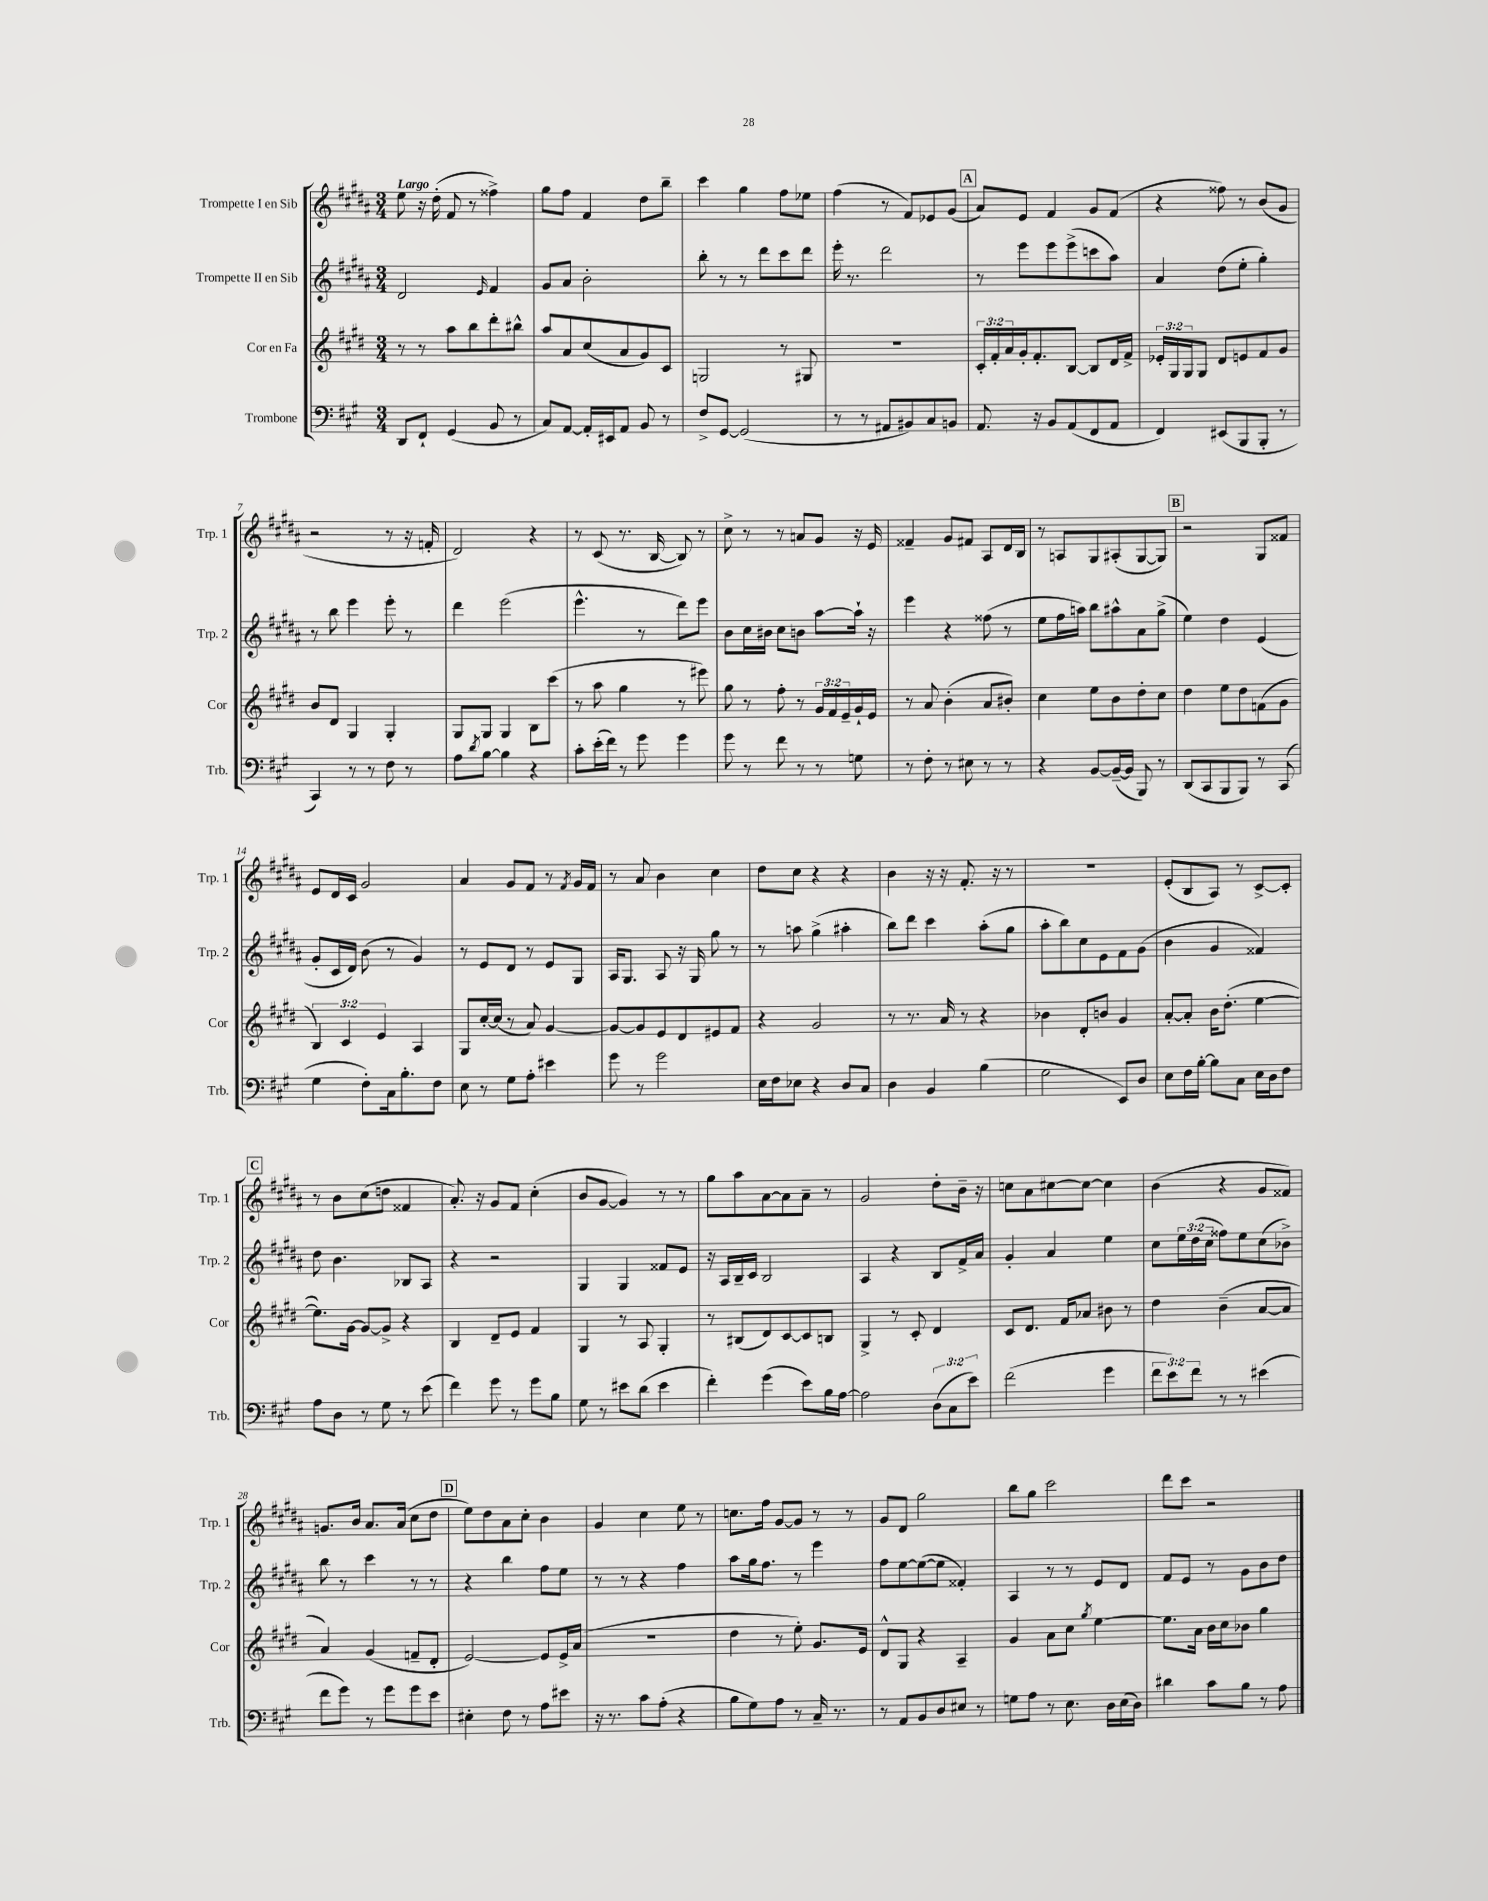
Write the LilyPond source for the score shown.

<<
\new StaffGroup <<
\new Staff = "s0" \with { instrumentName = "Trompette I en Sib" shortInstrumentName = "Trp. 1" } {
    \clef treble \key b \major \numericTimeSignature \time 3/4 \tempo "Largo"
    e''8 r16 dis''16-.( fis'8 r8 fisis''4->) |
    gis''8 fis''8 fis'4 dis''8 b''8-- |
    cis'''4 gis''4 fis''8 ees''8 |
    fis''4( r8 fis'8) ees'8 gis'8( |
    \mark \markup { \box "A" } ais'8) e'8 fis'4 gis'8 fis'8( |
    r4 fisis''8) r8 b'8( gis'8 |
    r2 r8 r16 f'16-. |
    dis'2) r4 |
    r8 cis'8( r8. b16~ b8) r8 |
    cis''8-> r8 r8 a'8 gis'8 r16 e'16 |
    fisis'4-- gis'8 fis'8 ais8 dis'16 b16 |
    r8 a8 gis8 ais8-.( gis8~ gis8) |
    \mark \markup { \box "B" } r2 gis8 fisis'8 |
    e'8 dis'16 cis'16 gis'2 |
    ais'4 gis'8 fis'8 r8 \acciaccatura { fis'8 } gis'16 fis'16 |
    r8 ais'8 b'4 cis''4 |
    dis''8 cis''8 r4 r4 |
    b'4 r16 r16 fis'8.-. r16 r8 |
    R2. |
    e'8-.( b8 ais8) r8 cis'8~-> cis'8-. |
    \mark \markup { \box "C" } r8 b'8 cis''8( d''8 fisis'4 |
    ais'8.-.) r16 gis'8 fis'8 cis''4-.( |
    b'8 gis'8~ gis'4) r8 r8 |
    gis''8 ais''8 ais'8~ ais'8 ais'8-- r8 |
    gis'2 dis''8-. b'16-- r16 |
    c''8 ais'8 cis''8~ cis''8~ cis''4 |
    b'4( r4 gis'8 fisis'8) |
    g'8. b'16 ais'8. ais'16( cis''8 dis''8 |
    \mark \markup { \box "D" } e''8) dis''8 ais'8 cis''8-. b'4 |
    gis'4 cis''4 e''8 r8 |
    c''8. fis''16 gis'8~ gis'8 r8 r8 |
    gis'8 dis'8 gis''2 |
    b''8 gis''8 cis'''2 |
    dis'''8 cis'''8 r2 \bar "|." |
}
\new Staff = "s1" \with { instrumentName = "Trompette II en Sib" shortInstrumentName = "Trp. 2" } {
    \clef treble \key b \major \numericTimeSignature \time 3/4 \override Staff.TupletNumber.text = #tuplet-number::calc-fraction-text
    dis'2 \grace { e'16 } fis'4 |
    gis'8 ais'8 b'2-. |
    b''8-. r8 r8 dis'''8 cis'''8 dis'''8 |
    e'''16-. r8. dis'''2 |
    \mark \markup { \box "A" } r8 e'''8 e'''8 e'''8->( c'''8 ais''8) |
    ais'4 dis''8( e''8-. gis''4-.) |
    r8 b''8 e'''4 e'''8-. r8 |
    dis'''4 e'''2( |
    e'''4.-^ r8 dis'''8) e'''8 |
    b'8 cis''16 bis'16 cis''8 b'8 ais''8~ ais''16-! r16 |
    e'''4 r4 fisis''8( r8 |
    e''8 fis''16 a''16) b''8 ais''8-^ ais'8 gis''8->( |
    \mark \markup { \box "B" } e''4) dis''4 e'4( |
    gis'8-. cis'16 dis'16) b'8( r8 gis'4) |
    r8 e'8 dis'8 r8 e'8 gis8 |
    ais16 gis8. ais8 r16 gis16 gis''8 r8 |
    r8 a''8 gis''4->( ais''4-. |
    b''8) dis'''8 cis'''4 ais''8-.( gis''8 |
    ais''8-. b''8) cis''8 e'8 fis'8 gis'8( |
    b'4 gis'4 fisis'4) |
    \mark \markup { \box "C" } dis''8 b'4. bes8 ais8 |
    r4 r2 |
    gis4 gis4 fisis'8 e'8 |
    r16 ais16 b16-- cis'16 b2 |
    ais4 r4 b8 fis'16-> ais'16 |
    gis'4-. ais'4 e''4 |
    cis''8 \tuplet 3/2 { e''16 dis''16( cis''16 } fisis''8) e''8 cis''8( bes'8->) |
    b''8 r8 cis'''4 r8 r8 |
    \mark \markup { \box "D" } r4 b''4 fis''8 e''8 |
    r8 r8 r4 fis''4 |
    ais''8 gis''16 fis''8. r8 e'''4 |
    fis''8 e''8~ e''8~( e''8 fisis'4-.) |
    ais4 r8 r8 e'8 dis'8 |
    fis'8 e'8 r8 gis'8 b'8 dis''8 \bar "|." |
}
\new Staff = "s2" \with { instrumentName = "Cor en Fa" shortInstrumentName = "Cor" } {
    \clef treble \key e \major \numericTimeSignature \time 3/4 \override Staff.TupletNumber.text = #tuplet-number::calc-fraction-text
    r8 r8 a''8 b''8 dis'''8-. bis''8-^ |
    a''8 a'8 cis''8( a'8 gis'8) cis'8 |
    g2 r8 gis8 |
    R2. |
    \mark \markup { \box "A" } \tuplet 3/2 { cis'16-. fis'16-. a'16 } gis'16-. fis'8.-. b8~ b8 dis'16 fis'16-> |
    \tuplet 3/2 { ees'16-. gis16 gis16 } gis8 dis'8 e'8 fis'8 gis'8 |
    b'8 dis'8 gis4 gis4-. |
    gis8 gis8 gis4 b8 cis'''8( |
    r8 a''8 gis''4 r8 eis'''8) |
    gis''8 r8 fis''8-. r8 \tuplet 3/2 { gis'16 fis'16 e'16-- } gis'16-! e'16 |
    r8 a'8 b'4-.( a'8 bis'8-.) |
    cis''4 e''8 b'8 dis''8-. cis''8 |
    \mark \markup { \box "B" } dis''4 e''8 dis''8 f'8( gis'8 |
    \tuplet 3/2 { b4) cis'4 e'4 } a4 |
    gis8 cis''16~-. cis''16( r8 a'8) gis'4~ |
    gis'8~ gis'8 e'8 dis'8 eis'8 fis'8 |
    r4 gis'2 |
    r8 r8. a'16 r8 r4 |
    bes'4 dis'8-. b'8 gis'4 |
    a'8~-. a'8-. b'16 dis''8.-.( e''4~ |
    \mark \markup { \box "C" } e''8.) gis'16~ gis'8~ gis'8-> r4 |
    b4 dis'8-- e'8 fis'4 |
    gis4 r8 a8 gis4-. |
    r8 bis8( dis'8) cis'8~ cis'8 b8 |
    gis4-> r8 cis'8-. dis'4 |
    cis'8 dis'8. fis'16 aes'8 bis'8 r8 |
    dis''4 b'4--( a'8~ a'8 |
    a'4) gis'4( f'8-- dis'8-. |
    \mark \markup { \box "D" } e'2~) e'8 e'16-> a'16( |
    R2. |
    dis''4 r8 e''8-.) gis'8. e'16 |
    dis'8-^ gis8 r4 a4-- |
    gis'4 a'8 cis''8 \acciaccatura { gis''8 } e''4~ |
    e''8. a'16 b'16 cis''16 bes'8 gis''4 \bar "|." |
}
\new Staff = "s3" \with { instrumentName = "Trombone" shortInstrumentName = "Trb." } {
    \clef bass \key a \major \numericTimeSignature \time 3/4 \override Staff.TupletNumber.text = #tuplet-number::calc-fraction-text
    d,8 fis,8-! gis,4( b,8 r8 |
    cis8) a,8~ a,16-. eis,16 a,8 b,8 r8 |
    fis8-> gis,8~ gis,2( |
    r8 r8 ais,8 bis,8) cis8 b,8 |
    \mark \markup { \box "A" } a,8. r16 b,8 a,8( fis,8 a,8 |
    fis,4) eis,8( b,,8 b,,8-. r8 |
    cis,4) r8 r8 fis8 r8 |
    a8 \acciaccatura { d'8 } b8~ b4 r4 |
    cis'8-. e'16-.( fis'16) r8 gis'8 gis'4 |
    gis'8 r8 fis'8 r8 r8 g8 |
    r8 fis8-. r8 eis8 r8 r8 |
    r4 b,8~ b,16~--( b,16 b,,8) r8 |
    \mark \markup { \box "B" } d,8( cis,8 b,,8 b,,8) r8 cis,8( |
    gis4 fis8-.) cis16 b8.-. fis8 |
    e8 r8 gis8 a8-. eis'4 |
    gis'8 r8 gis'2 |
    e16 fis16 ees8 r4 d8 cis8 |
    d4 b,4 b4( |
    gis2 e,8) d8 |
    e8 fis16 b16~-. b8 cis8 e16 d16 fis8 |
    \mark \markup { \box "C" } a8 d8 r8 gis8 r8 e'8( |
    fis'4) gis'8 r8 gis'8 b8 |
    gis8 r8 eis'8 d'8( eis'4 |
    fis'4-.) gis'4( e'8) b16 a16~ |
    a2 \tuplet 3/2 { d8( cis8 e'8) } |
    fis'2( gis'4 |
    \tuplet 3/2 { fis'8 e'8) fis'8 } r8 r8 eis'4( |
    fis'8 gis'8) r8 gis'8 gis'8 e'8 |
    \mark \markup { \box "D" } eis4-. fis8 r8 a8 eis'8 |
    r16 r8. cis'8 a8-.( r4 |
    b8 gis8) a8 r8 cis16-- r8. |
    r8 a,8 b,8 d8 eis8 r8 |
    g8 a8 r8 e8. d16 e16( d16) |
    dis'4 cis'8 b8 r8 a8 \bar "|." |
}
>>
>>
